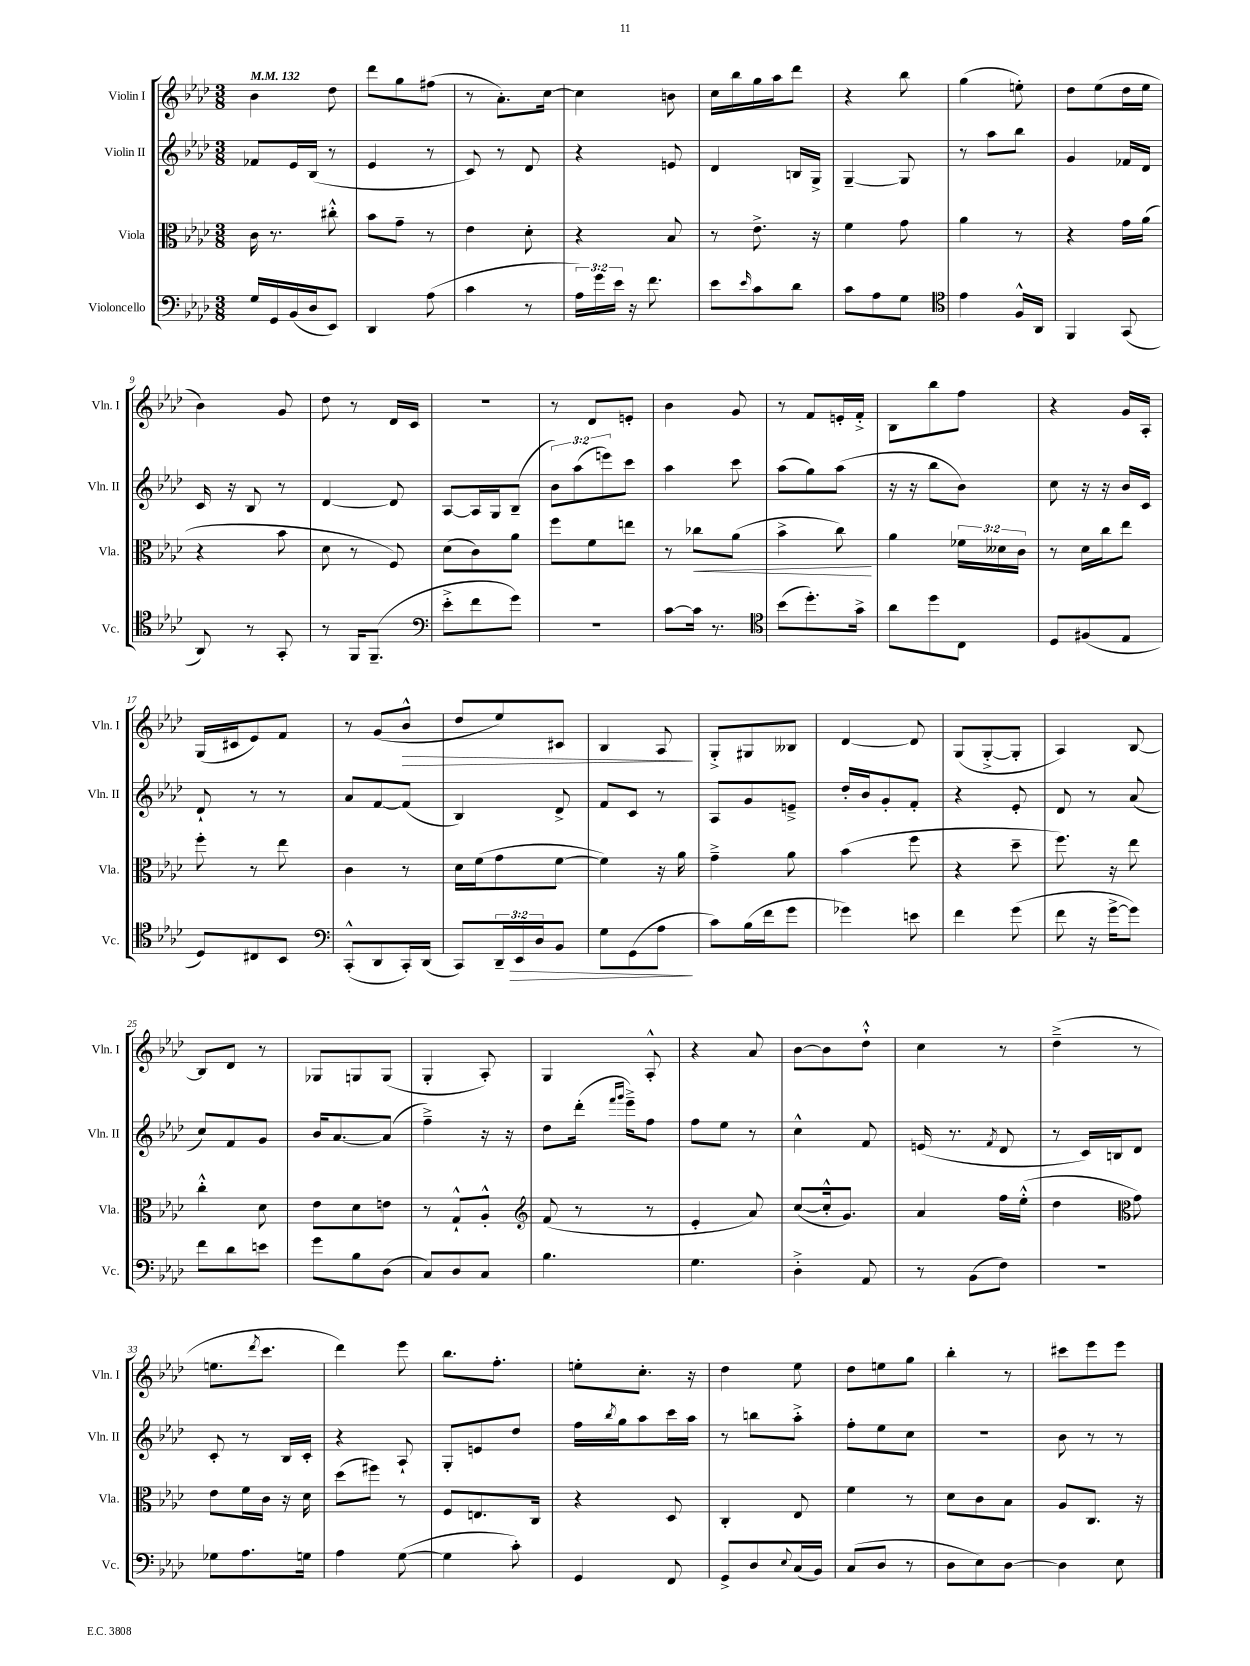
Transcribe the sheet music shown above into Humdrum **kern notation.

**kern	**dynam	**kern	**dynam	**kern	**kern	**dynam
*part4	*part4	*part3	*part3	*part2	*part1	*part1
*staff4	*staff4	*staff3	*staff3	*staff2	*staff1	*staff1
*I"Violoncello	*	*I"Viola	*	*I"Violin II	*I"Violin I	*
*I'Vc.	*	*I'Vla.	*	*I'Vln. II	*I'Vln. I	*
*clefF4	*	*clefC3	*	*clefG2	*clefG2	*
*k[b-e-a-d-]	*	*k[b-e-a-d-]	*	*k[b-e-a-d-]	*k[b-e-a-d-]	*
*M3/8	*	*M3/8	*	*M3/8	*M3/8	*
*MM132	*	*MM132	*	*MM132	*MM132	*
=1	=1	=1	=1	=1	=1	=1
16G/LL	.	16c\	.	8f-X/L	4b-\	.
16GG/	.	8.r	.	.	.	.
(16BB-/	.	.	.	16e-/L	.	.
16D-/J	.	.	.	(16B-/JJ	.	.
8EE-/J)	.	8cc#X'^^\	.	8r	8dd-\	.
=2	=2	=2	=2	=2	=2	=2
4DD-/	.	8b-\L	.	4e-/	8ddd-\L	.
.	.	8g~\J	.	.	8gg\	.
(8A-\	.	8r	.	8r	(8ff#X\J	.
=3	=3	=3	=3	=3	=3	=3
4c\	.	4e-\	.	8c/)	8r	.
.	.	.	.	8r	8.a-'\L)	.
8r	.	8d-'\	.	8d-/	.	.
.	.	.	.	.	[16cc\Jk	.
=4	=4	=4	=4	=4	=4	=4
24A-\LL)	.	4r	.	4r	4cc\]	.
24g\	.	.	.	.	.	.
24e-\JJ	.	.	.	.	.	.
16r	.	.	.	.	.	.
8.f\	.	.	.	.	.	.
.	.	8B-/	.	8en/	8bn\	.
=5	=5	=5	=5	=5	=5	=5
8e-\L	.	8r	.	4d-/	16cc\LL	.
.	.	.	.	.	16bb-\	.
16qqe-/	.	.	.	.	.	.
8c\	.	8.e-^\	.	.	16gg\	.
.	.	.	.	.	16aa-\J	.
8d-\J	.	.	.	16Bn/LL	8ddd-\J	.
.	.	16r	.	16G^/JJ	.	.
=6	=6	=6	=6	=6	=6	=6
8c\L	.	4f\	.	[4G~/	4r	.
8A-\	.	.	.	.	.	.
8G\J	.	8g\	.	8G/]	8bb-\	.
=7	=7	=7	=7	=7	=7	=7
*clefC4	*	*	*	*	*	*
4e-\	.	4a-\	.	8r	(4gg\	.
.	.	.	.	8aa-\L	.	.
16F^^/LL	.	8r	.	8bb-\J	8een'\)	.
16AA-/JJ	.	.	.	.	.	.
=8	=8	=8	=8	=8	=8	=8
4FF/	.	4r	.	4g/	8dd-\L	.
.	.	.	.	.	(8ee-\	.
(8GG/	.	16g\LL	.	16f-X/LL	16dd-\L	.
.	.	(16a-\JJ	.	16d-/JJ	16ee-\JJ	.
!!LO:LB:g=z
=9	=9	=9	=9	=9	=9	=9
8AA-/)	.	4r	.	16c/	4b-\)	.
.	.	.	.	16r	.	.
8r	.	.	.	8B-/	.	.
8GG'/	.	8b-\	.	8r	8g/	.
=10	=10	=10	=10	=10	=10	=10
8r	.	8d-\	.	[4d-/	8dd-\	.
16FF/KL	.	8r	.	.	8r	.
(8.FF~/J	.	.	.	.	.	.
.	.	8F/)	.	8d-/]	16d-/LL	.
.	.	.	.	.	16c/JJ	.
=11	=11	=11	=11	=11	=11	=11
*clefF4	*	*	*	*	*	*
8e-'^\L	.	(8d-\L	.	[8A-/L	4.r	.
8f\	.	8c\)	.	16A-/L]	.	.
.	.	.	.	16G/J	.	.
8g\J)	.	8a-\J	.	(8B-~/J	.	.
=12	=12	=12	=12	=12	=12	=12
4.r	.	8ff\L	.	12b-\L)	8r	.
.	.	.	.	(12aa-\	.	.
.	.	8f\	.	.	8d-/L	.
.	.	.	.	12eeen\)	.	.
.	.	8een\J	.	8ccc\J	8en'/J	.
=13	=13	=13	=13	=13	=13	=13
[8c\L	.	8r	.	4aa-\	4b-\	.
!	!	!	!LO:HP:b	!	!	!
16c\Jk]	.	8cc-X\L	<	.	.	.
8.r	.	.	.	.	.	.
.	.	(8a-\J	.	8ccc\	8g/	.
=14	=14	=14	=14	=14	=14	=14
*clefC4	*	*	*	*	*	*
(8b-\L	.	4b-^\	.	(8aa-\L	8r	.
8.dd-'\)	.	.	.	8gg\)	8f/L	.
.	.	8cc\)	.	(8aa-\J	16en'/L	.
16g^\Jk	.	.	.	.	16f'^/JJ	.
.	.	.	[	.	.	.
=15	=15	=15	=15	=15	=15	=15
8a-\L	.	4a-\	.	16r	8B-\L	.
.	.	.	.	16r	.	.
8dd-\	.	.	.	8bb-\L	8bb-\	.
8C\J	.	24f-X\LL	.	8b-\J)	8ff\J	.
.	.	24d--X\	.	.	.	.
.	.	24c\JJ	.	.	.	.
=16	=16	=16	=16	=16	=16	=16
8D-/L	.	8r	.	8cc\	4r	.
(8F#X/	.	16d-\LL	.	16r	.	.
.	.	16cc\J	.	16r	.	.
8E-/J	.	8ee-\J	.	16b-/LL	16g/LL	.
.	.	.	.	16c/JJ	16A-'/JJ	.
!!LO:LB:g=z
=17	=17	=17	=17	=17	=17	=17
8D-/L)	.	8ff'\	.	8d-`/	(16G/LL	.
.	.	.	.	.	16c#X/J	.
8C#X/	.	8r	.	8r	8e-/)	.
8BB-/J	.	8ee-\	.	8r	8f/J	.
=18	=18	=18	=18	=18	=18	=18
*clefF4	*	*	*	*	*	*
(8CC'^^/L	.	4c\	.	8a-/L	8r	.
8DD-/	.	.	.	[8f/	(8g/L	.
!	!	!	!	!	!	!LO:HP:b
16CC'/L)	.	8r	.	(8f/J]	8b-^^/J	>
(16DD-/JJ	.	.	.	.	.	.
=19	=19	=19	=19	=19	=19	=19
8CC/L)	.	16d-\LL	.	4B-/)	8dd-/L	.
.	.	(16f\J	.	.	.	.
24DD-~/L	.	8g\	.	.	8ee-/)	.
!	!LO:HP:b	!	!	!	!	!
24EE-/	>	.	.	.	.	.
24D-/J	.	.	.	.	.	.
8BB-/J	.	[8f\J	.	8d-^/	8c#X/J	.
=20	=20	=20	=20	=20	=20	=20
8G\L	.	4f\])	.	8f/L	4B-/	.
(8GG\	.	.	.	8c/J	.	.
8A-\J	.	16r	.	8r	8A-/	.
.	.	16a-\	.	.	.	.
.	]	.	.	.	.	]
=21	=21	=21	=21	=21	=21	=21
8c\L)	.	4g~^\	.	8A-/L	8G'^/L	.
(16B-\L	.	.	.	8g/	8G#X/	.
16f\J	.	.	.	.	.	.
8g\J	.	8a-\	.	8en~^/J	8B--X/J	.
=22	=22	=22	=22	=22	=22	=22
4g-X\)	.	(4b-\	.	16dd-'/LL	[4d-/	.
.	.	.	.	16b-/J	.	.
.	.	.	.	8g'/	.	.
8en\	.	8ff\	.	8f'/J	8d-/]	.
=23	=23	=23	=23	=23	=23	=23
4f\	.	4r	.	4r	(8G/L	.
.	.	.	.	.	[8G'^/	.
(8g\	.	8dd-~\	.	8e-'/	8G'/J]	.
=24	=24	=24	=24	=24	=24	=24
8f\	.	8.ff\)	.	8d-/	4A-/)	.
16r	.	.	.	8r	.	.
[16g^\KL	.	16r	.	.	.	.
8g\J])	.	8ee-\	.	(8a-/	[8B-/	.
!!LO:LB:g=z
=25	=25	=25	=25	=25	=25	=25
8f\L	.	4cc'^^\	.	8cc/L)	8B-/L]	.
8d-\	.	.	.	8f/	8d-/J	.
8en\J	.	8d-\	.	8g/J	8r	.
=26	=26	=26	=26	=26	=26	=26
8g\L	.	8e-\L	.	16b-/KL	8G-X/L	.
.	.	.	.	[8.a-/	.	.
8B-\	.	8d-\	.	.	8Gn/	.
(8D-\J	.	8en\J	.	(8a-/J]	(8G/J	.
=27	=27	=27	=27	=27	=27	=27
8C/L)	.	8r	.	4ff~^\)	4G'/	.
8D-/	.	8G`^^/L	.	.	.	.
8C/J	.	8A-'^^/J	.	16r	8A-'/)	.
.	.	.	.	16r	.	.
=28	=28	=28	=28	=28	=28	=28
*	*	*clefG2	*	*	*	*
4.B-\	.	(8f/	.	8dd-\L	4G/	.
.	.	8r	.	(16ddd-'\Jk	.	.
.	.	.	.	16qqfff/LL	.	.
.	.	.	.	16qqggg/JJ	.	.
.	.	.	.	16eee-~^\KL)	.	.
.	.	8r	.	8ff\J	8A-'^^/	.
=29	=29	=29	=29	=29	=29	=29
4.G\	.	4e-'/	.	8ff\L	4r	.
.	.	.	.	8ee-\J	.	.
.	.	8a-/)	.	8r	8a-/	.
=30	=30	=30	=30	=30	=30	=30
4D-'^\	.	([8cc/L	.	4cc^^\	[8b-\L	.
.	.	16cc'^^/k]	.	.	8b-\]	.
.	.	8.g/J)	.	.	.	.
8AA-/	.	.	.	8f/	8dd-`^^\J	.
=31	=31	=31	=31	=31	=31	=31
8r	.	4a-/	.	(16en/	4cc\	.
.	.	.	.	8.r	.	.
(8BB-\L	.	.	.	.	.	.
.	.	.	.	8qf/	.	.
8F\J)	.	16ff\LL	.	8d-/	8r	.
.	.	(16ee-'^^\JJ	.	.	.	.
=32	=32	=32	=32	=32	=32	=32
4.r	.	4dd-\	.	8r	(4dd-~^\	.
.	.	.	.	16c/LL)	.	.
.	.	.	.	16Bn/J	.	.
*	*	*clefC3	*	*	*	*
.	.	8g\)	.	8d-/J	8r	.
!!LO:LB:g=z
=33	=33	=33	=33	=33	=33	=33
8G-X\L	.	8e-\L	.	8c'/	8.een\L	.
8.A-\	.	16f\L	.	8r	.	.
.	.	.	.	.	8qddd-/	.
.	.	16c\JJ	.	.	8.ccc\J	.
.	.	16r	.	16B-/LL	.	.
16Gn\Jk	.	16d-\	.	16c'/JJ	.	.
=34	=34	=34	=34	=34	=34	=34
4A-\	.	(8dd-\L	.	4r	4ddd-\)	.
.	.	8ff#X\J)	.	.	.	.
([8G\	.	8r	.	8A-`/	8eee-\	.
=35	=35	=35	=35	=35	=35	=35
4G\]	.	8F/L	.	8G'/L	8.bb-\L	.
.	.	8.En/	.	8en/	.	.
.	.	.	.	.	8.ff'\J	.
8c'\)	.	.	.	8dd-/J	.	.
.	.	16C/Jk	.	.	.	.
=36	=36	=36	=36	=36	=36	=36
4GG/	.	4r	.	16ff\LL	8een'\L	.
.	.	.	.	8qbb-/	.	.
.	.	.	.	16gg\J	.	.
.	.	.	.	8aa-\	8.cc'\J	.
8FF/	.	8D-/	.	16ccc\L	.	.
.	.	.	.	16aa-\JJ	16r	.
=37	=37	=37	=37	=37	=37	=37
8GG^/L	.	4C'/	.	8r	4dd-\	.
8D-/	.	.	.	8bbn\L	.	.
8qqE-/	.	.	.	.	.	.
(16C/L	.	8E-/	.	8aa-'^\J	8ee-\	.
16BB-/JJ)	.	.	.	.	.	.
=38	=38	=38	=38	=38	=38	=38
(8C/L	.	4f\	.	8ff'\L	8dd-\L	.
8D-/J	.	.	.	8ee-\	8een\	.
8r	.	8r	.	8cc\J	8gg\J	.
=39	=39	=39	=39	=39	=39	=39
8D-\L	.	8d-\L	.	4.r	4bb-'\	.
8E-\)	.	8c\	.	.	.	.
[8D-\J	.	8B-\J	.	.	8r	.
=40	=40	=40	=40	=40	=40	=40
4D-\]	.	8A-/L	.	8b-\	8ccc#X\L	.
.	.	8.C/J	.	8r	8eee-\	.
8E-\	.	.	.	8r	8eee-\J	.
.	.	16r	.	.	.	.
==	==	==	==	==	==	==
*-	*-	*-	*-	*-	*-	*-
